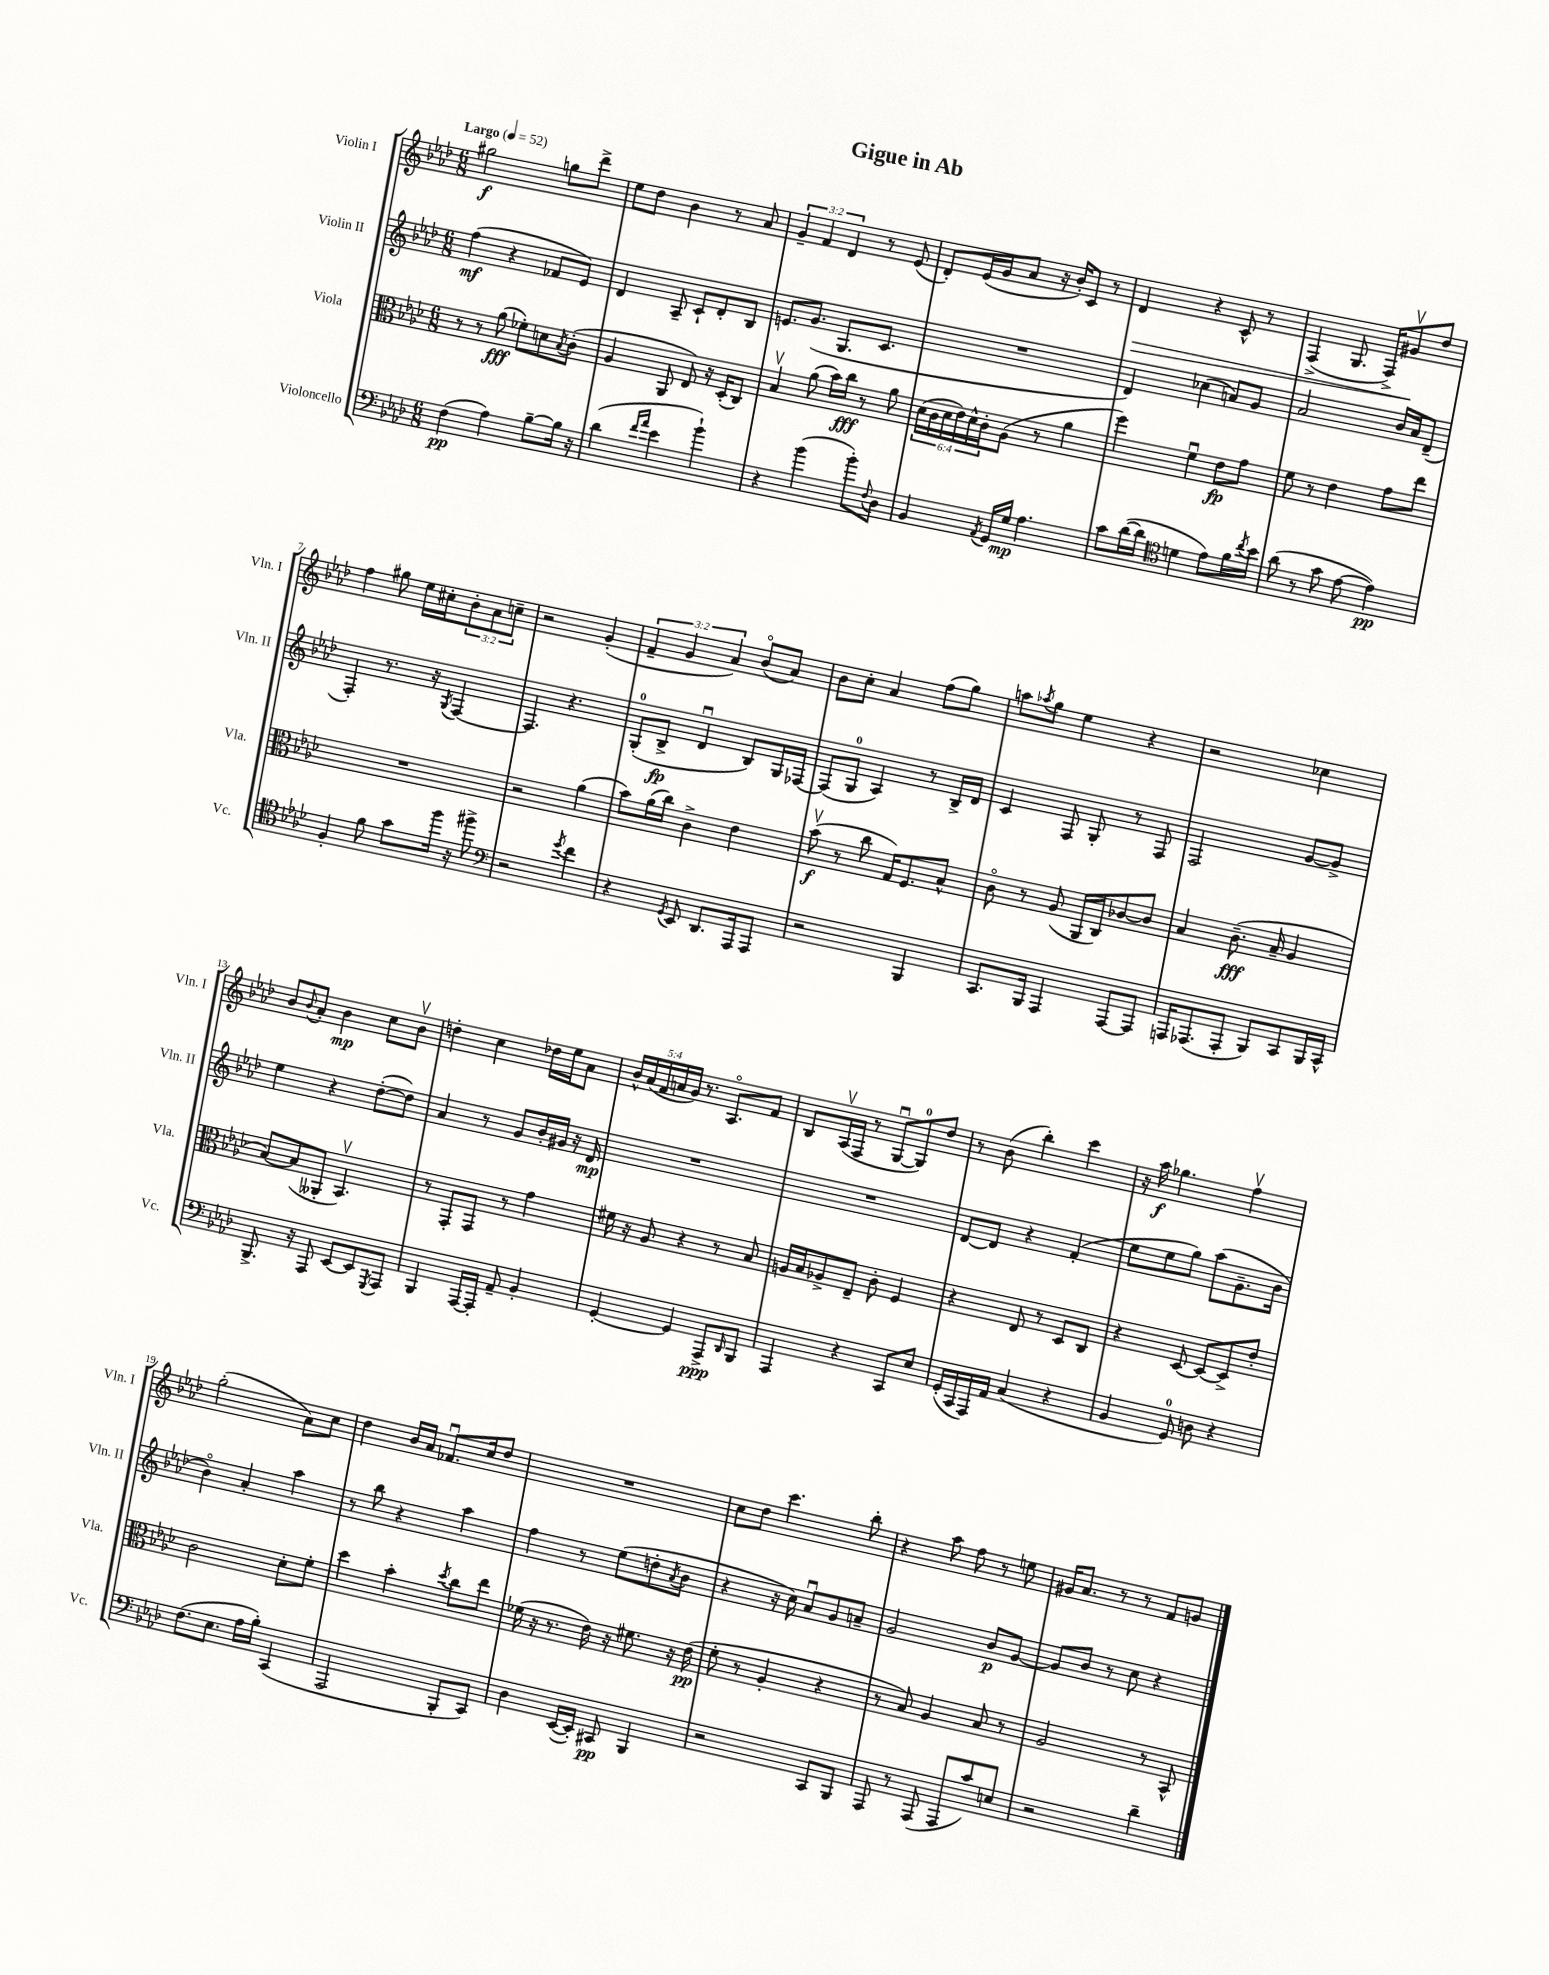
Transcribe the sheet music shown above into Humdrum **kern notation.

**kern	**dynam	**kern	**dynam	**kern	**dynam	**kern	**dynam
*part4	*part4	*part3	*part3	*part2	*part2	*part1	*part1
*staff4	*staff4	*staff3	*staff3	*staff2	*staff2	*staff1	*staff1
*I"Violoncello	*	*I"Viola	*	*I"Violin II	*	*I"Violin I	*
*I'Vc.	*	*I'Vla.	*	*I'Vln. II	*	*I'Vln. I	*
*clefF4	*	*clefC3	*	*clefG2	*	*clefG2	*
*k[b-e-a-d-]	*	*k[b-e-a-d-]	*	*k[b-e-a-d-]	*	*k[b-e-a-d-]	*
*M6/8	*	*M6/8	*	*M6/8	*	*M6/8	*
*MM52	*	*MM52	*	*MM52	*	*MM52	*
=1	=1	=1	=1	=1	=1	=1	=1
!	!	!	!	!	!	!LO:TX:a:B:t=Largo	!
(4F\	pp	8r	.	(4ff\	mf	2gg#X\	f
.	.	8r	.	.	.	.	.
4A-\)	.	(8a-\	fff	4r	.	.	.
.	.	8f-X'\L)	.	.	.	.	.
[8B-~\L	.	8dn\	.	8f-X/L	.	8ggn\L	.
.	.	8qB-/	.	.	.	.	.
16B-\Jk]	.	(8c'\J	.	8e-/J)	.	8ddd-^\J	.
16r	.	.	.	.	.	.	.
=2	=2	=2	=2	=2	=2	=2	=2
(4d-\	.	4A-/	.	4d-/	.	8ee-\L	.
.	.	.	.	.	.	8dd-\J	.
16qqf/LL	.	.	.	.	.	.	.
16qqa-/JJ	.	.	.	.	.	.	.
4e-\	.	8AA-/	.	8A-~/	.	4b-\	.
.	.	8E-/)	.	8c`/L	.	.	.
4b-`\)	.	16r	.	8d-'/	.	8r	.
.	.	(16D-'/KL	.	.	.	.	.
.	.	8C/J)	.	8B-/J	.	8a-/	.
=3	=3	=3	=3	=3	=3	=3	=3
4r	.	4B-v/	.	8.en/L	.	6g~/	.
.	.	.	.	.	.	6f/	.
.	.	.	.	(8.g/J	.	.	.
(4b-\	.	(8a-\	.	.	.	.	.
.	.	.	.	.	.	6d-/	.
.	.	16b-\LL)	.	8.G/L	.	.	.
.	.	16cc\JJ	fff	.	.	.	.
8b-'\L)	.	8r	.	.	.	8r	.
.	.	.	.	8.c/J	.	.	.
8qqF/	.	.	.	.	.	.	.
8D-\J	.	8a-\	.	.	.	(8e-/	.
=4	=4	=4	=4	=4	=4	=4	=4
4BB-/	.	(24d-\LL	.	2.r	.	8d-'/L)	.
.	.	24c\	.	.	.	.	.
.	.	24d-\	.	.	.	.	.
.	.	24e-\)	.	.	.	(16e-/L	.
.	.	24d-^^\	.	.	.	.	.
.	.	.	.	.	.	16g/J	.
.	.	24c'\J	.	.	.	.	.
8qAA-/	.	.	.	.	.	.	.
16GG/LL	.	(8A-\J	.	.	.	8a-/J	.
16G/JJ	mp	.	.	.	.	.	.
4.A-\	.	8r	.	.	.	16r	.
.	.	.	.	.	.	16b-'/KL)	.
.	.	4a-\	.	.	.	8c/J	.
.	.	.	.	.	.	8r	.
=5	=5	=5	=5	=5	=5	=5	=5
!	!	!	!	!	!	!	!LO:HP:b
8c\L	.	4ff\)	.	4d-/)	.	4d-/	>
([16d-\L	.	.	.	.	.	.	.
16d-\JJ]	.	.	.	.	.	.	.
*clefC4	*	*	*	*	*	*	*
4dn\	.	4fu\	.	(4cc-X\	.	4r	.
8e-\L)	.	8e-\L	fp	8an/L)	.	8c^^/	.
16f\L	.	8g\J	.	8g/J	.	8r	.
8qcc/	.	.	.	.	.	.	.
16b-\JJ	.	.	.	.	.	.	.
=6	=6	=6	=6	=6	=6	=6	=6
(8a-\	.	8f\	.	2a-/	.	(4F^/	.
8r	.	8r	.	.	.	.	.
8g\	.	4e-\	.	.	.	8.G/	.
[8e-\	.	.	.	.	.	.	.
.	.	.	.	.	.	16F^/KL)	.
4e-\])	pp	8g\L	.	16b-/LL	.	8g#Xv/	.
.	.	.	.	16a-/J	.	.	.
.	.	8ee-\J	.	(8d-~/J	.	8dd-/J	]
!!LO:LB:g=z
=7	=7	=7	=7	=7	=7	=7	=7
4F'/	.	2.r	.	4F'/)	.	4ff\	.
8f\	.	.	.	8.r	.	8gg#X\	.
8g\L	.	.	.	.	.	16ee-\LL	.
.	.	.	.	16r	.	16cc#X'\J	.
.	.	.	.	8qG/	.	.	.
16ff\Jk	.	.	.	[4F/	.	12b-'\	.
16r	.	.	.	.	.	.	.
.	.	.	.	.	.	12a-\	.
8ff#X^\	.	.	.	.	.	.	.
.	.	.	.	.	.	12ccn~\J	.
=8	=8	=8	=8	=8	=8	=8	=8
*clefF4	*	*	*	*	*	*	*
2r	.	2r	.	4.F/]	.	2r	.
.	.	.	.	4.r	.	.	.
8qg/	.	.	.	.	.	.	.
4f\	.	(4a-\	.	.	.	(4g'/	.
=9	=9	=9	=9	=9	=9	=9	=9
4r	.	8b-\L)	.	(8G'/L	.	6f~/	.
.	.	(16a-\L	.	8B-^/J	fp	.	.
.	.	.	.	.	.	6g/	.
.	.	16cc\JJ)	.	.	.	.	.
8qGG/	.	.	.	.	.	.	.
8EE-/	.	4c^\	.	4d-u/	.	.	.
.	.	.	.	.	.	6a-/)	.
8.DD-/L	.	.	.	.	.	.	.
.	.	4e-\	.	8B-/L)	.	(8b-/L	.
16AAA-/k	.	.	.	.	.	.	.
8AAA-/J	.	.	.	16G/L	.	8a-/J)	.
.	.	.	.	[16F-X/JJ	.	.	.
=10	=10	=10	=10	=10	=10	=10	=10
2r	.	(8b-v\	f	(8F-/L]	.	8b-\L	.
.	.	8r	.	8G/J	.	8cc'\J	.
.	.	8cc\	.	4A-/)	.	4a-/	.
.	.	16G/KL)	.	.	.	.	.
.	.	8.F/	.	.	.	.	.
4BBB-/	.	.	.	8r	.	(8ff\L	.
.	.	8B-^^/J	.	16B-^/LL	.	8gg\J)	.
.	.	.	.	16d-/JJ	.	.	.
=11	=11	=11	=11	=11	=11	=11	=11
8.CC/L	.	8c\	.	4c/	.	8aan\L	.
.	.	.	.	.	.	8qaa-X/	.
.	.	8r	.	.	.	8gg\J	.
16BBB-/Jk	.	.	.	.	.	.	.
4AAA-/	.	(8A-/	.	8F/	.	4ee-\	.
.	.	16AA-/LL	.	8G'/	.	.	.
.	.	16C/J)	.	.	.	.	.
[8AAA-/L	.	[8c-X/	.	8r	.	4r	.
8AAA-/J]	.	8c-/J]	.	8F/	.	.	.
=12	=12	=12	=12	=12	=12	=12	=12
16AAAn/KL	.	4B-/	.	2F/	.	2r	.
(8.AAA-X/	.	.	.	.	.	.	.
8AAA-'/J	.	(8.c~\	fff	.	.	.	.
8BBB-/L)	.	.	.	.	.	.	.
.	.	16B-~/	.	.	.	.	.
8CC/	.	4A-/	.	[8g/L	.	4cc-X\	.
16BBB-/L	.	.	.	8g^/J]	.	.	.
16CC^^/JJ	.	.	.	.	.	.	.
!!LO:LB:g=z
=13	=13	=13	=13	=13	=13	=13	=13
8.BBB-^/	.	[8B-/L)	.	4ee-\	.	8b-/L	.
.	.	.	.	.	.	8qqb-/	.
.	.	(8B-/]	.	.	.	8a-'/J	.
16r	.	.	.	.	.	.	.
8AAA-/	.	8AA--X'/J	.	4r	.	4b-\	mp
[8EE-/L	.	4.BB-v/)	.	.	.	.	.
8EE-/]	.	.	.	([8dd-'\L	.	8cc\L	.
8qGGG/	.	.	.	.	.	.	.
8AAA-/J	.	.	.	8dd-\J])	.	8b-v\J	.
=14	=14	=14	=14	=14	=14	=14	=14
4BBB-/	.	8r	.	4a-/	.	4ddn'\	.
.	.	8GG'/L	.	.	.	.	.
[16AAA-/LL	.	8GG/J	.	8r	.	4cc\	.
16AAA-'/JJ]	.	.	.	.	.	.	.
8AA-~/	.	8r	.	8g/L	.	.	.
4BB-'/	.	4g\	.	16b-'/L	.	16dd-X\LL	.
.	.	.	.	16g#X/JJ	.	16ee-\J	.
.	.	.	.	16r	.	8a-\J	.
.	.	.	.	16d-/	mp	.	.
=15	=15	=15	=15	=15	=15	=15	=15
[4GG'/	.	16f#X\	.	2.r	.	20b-^^/LL	.
.	.	.	.	.	.	(20a-/	.
.	.	16r	.	.	.	.	.
.	.	.	.	.	.	20f/	.
.	.	8A-/	.	.	.	.	.
.	.	.	.	.	.	20an/	.
.	.	.	.	.	.	20g/JJ)	.
4GG/]	.	4r	.	.	.	8.r	.
.	.	.	.	.	.	8.A-/L	.
8AAA-^/L	ppp	8r	.	.	.	.	.
16qqDD-/	.	.	.	.	.	.	.
8BBB-/J	.	8B-/	.	.	.	8f/J	.
=16	=16	=16	=16	=16	=16	=16	=16
4AAA-/	.	16An/LL	.	2.r	.	8B-/L	.
.	.	16B-/J	.	.	.	.	.
.	.	8A-X^/	.	.	.	(16A-v/L	.
.	.	.	.	.	.	16F/JJ	.
4r	.	8E-~/J	.	.	.	8r	.
.	.	8c'\	.	.	.	[8Gu/L	.
8CC/L	.	4F/	.	.	.	8G/])	.
8E-/J	.	.	.	.	.	8dd-/J	.
=17	=17	=17	=17	=17	=17	=17	=17
(16GG'/LL	.	4r	.	[8d-/L	.	8r	.
16CC/	.	.	.	.	.	.	.
16AAA-/)	.	.	.	8d-/J]	.	(8b-\	.
16AA-/JJ	.	.	.	.	.	.	.
(4C/	.	8E-/	.	4r	.	4bb-'\)	.
.	.	8r	.	.	.	.	.
4r	.	8D-/L	.	(4f'/	.	4ccc\	.
.	.	8C/J	.	.	.	.	.
=18	=18	=18	=18	=18	=18	=18	=18
4BB-/	.	4r	.	8ee-\L	.	16r	.
.	.	.	.	.	.	16aa-\	f
.	.	.	.	8ee-\	.	4.gg-X\	.
8GG/)	.	[8D-/	.	8gg\J)	.	.	.
8Dn\	.	8D-/L_	.	(8aa-\L	.	.	.
4r	.	8D-^/]	.	8.g~\	.	4ffv\	.
.	.	8e-'/J	.	.	.	.	.
.	.	.	.	16b-\Jk	.	.	.
!!LO:LB:g=z
=19	=19	=19	=19	=19	=19	=19	=19
(8.F\L	.	2c\	.	4b-\)	.	(2gg'\	.
8.E-\J	.	.	.	.	.	.	.
.	.	.	.	4a-'/	.	.	.
16A-\LL	.	.	.	.	.	.	.
16B-'\JJ)	.	.	.	.	.	.	.
(4CC/	.	8d-'\L	.	4aa-\	.	8a-\L)	.
.	.	8f'\J	.	.	.	8cc\J	.
=20	=20	=20	=20	=20	=20	=20	=20
2AAA-/	.	4dd-\	.	8r	.	4dd-\	.
.	.	.	.	8bb-\	.	.	.
.	.	4b-'\	.	4r	.	16b-/LL	.
.	.	.	.	.	.	16a-/JJ	.
.	.	.	.	.	.	8.f-Xu/L	.
.	.	8qdd-/	.	.	.	.	.
8BBB-'/L	.	8cc\L	.	4aa-\	.	.	.
.	.	.	.	.	.	16cc/k	.
8CC/J)	.	8ee-\J	.	.	.	8dd-/J	.
=21	=21	=21	=21	=21	=21	=21	=21
4D-\	.	(16f-X\	.	4ff\	.	2.r	.
.	.	16r	.	.	.	.	.
.	.	8.r	.	.	.	.	.
([16EE-/LL	.	.	.	8r	.	.	.
16EE-'/JJ])	.	16e-\)	.	.	.	.	.
8CC#X/	pp	16r	.	(8ee-\L	.	.	.
.	.	8.f#X\	.	.	.	.	.
4BBB-/	.	.	.	8ddn'\	.	.	.
.	.	.	.	8qa-/	.	.	.
.	.	16r	.	8b-\J	.	.	.
.	.	(16e-\	pp	.	.	.	.
=22	=22	=22	=22	=22	=22	=22	=22
2r	.	8f'\	.	4r	.	8cc\L	.
.	.	8r	.	.	.	8dd-\J	.
.	.	4A-'/	.	16r	.	4.ccc\	.
.	.	.	.	16cc\)	.	.	.
.	.	.	.	8a-u/L	.	.	.
8CC/L	.	4r	.	8g/	.	.	.
8BBB-/J	.	.	.	8an~/J	.	8bb-'\	.
=23	=23	=23	=23	=23	=23	=23	=23
8AAA-/	.	8r	.	2g/	.	4r	.
8r	.	8B-/)	.	.	.	.	.
(8AAA-/	.	4A-/	.	.	.	8aa-\	.
8AAA-/L	.	.	.	.	.	8ff\	.
8c/)	.	8B-/	.	8b-/L	p	8r	.
8En/J	.	8r	.	[8g/J	.	8een\	.
=24	=24	=24	=24	=24	=24	=24	=24
2r	.	2A-/	.	8g/L]	.	16g#X/KL	.
.	.	.	.	.	.	8.a-/J	.
.	.	.	.	8b-/J	.	.	.
.	.	.	.	8r	.	8r	.
.	.	.	.	8cc\	.	8r	.
4d-~\	.	8r	.	4r	.	8f/L	.
.	.	8BB-^^/	.	.	.	8gn/J	.
==	==	==	==	==	==	==	==
*-	*-	*-	*-	*-	*-	*-	*-
